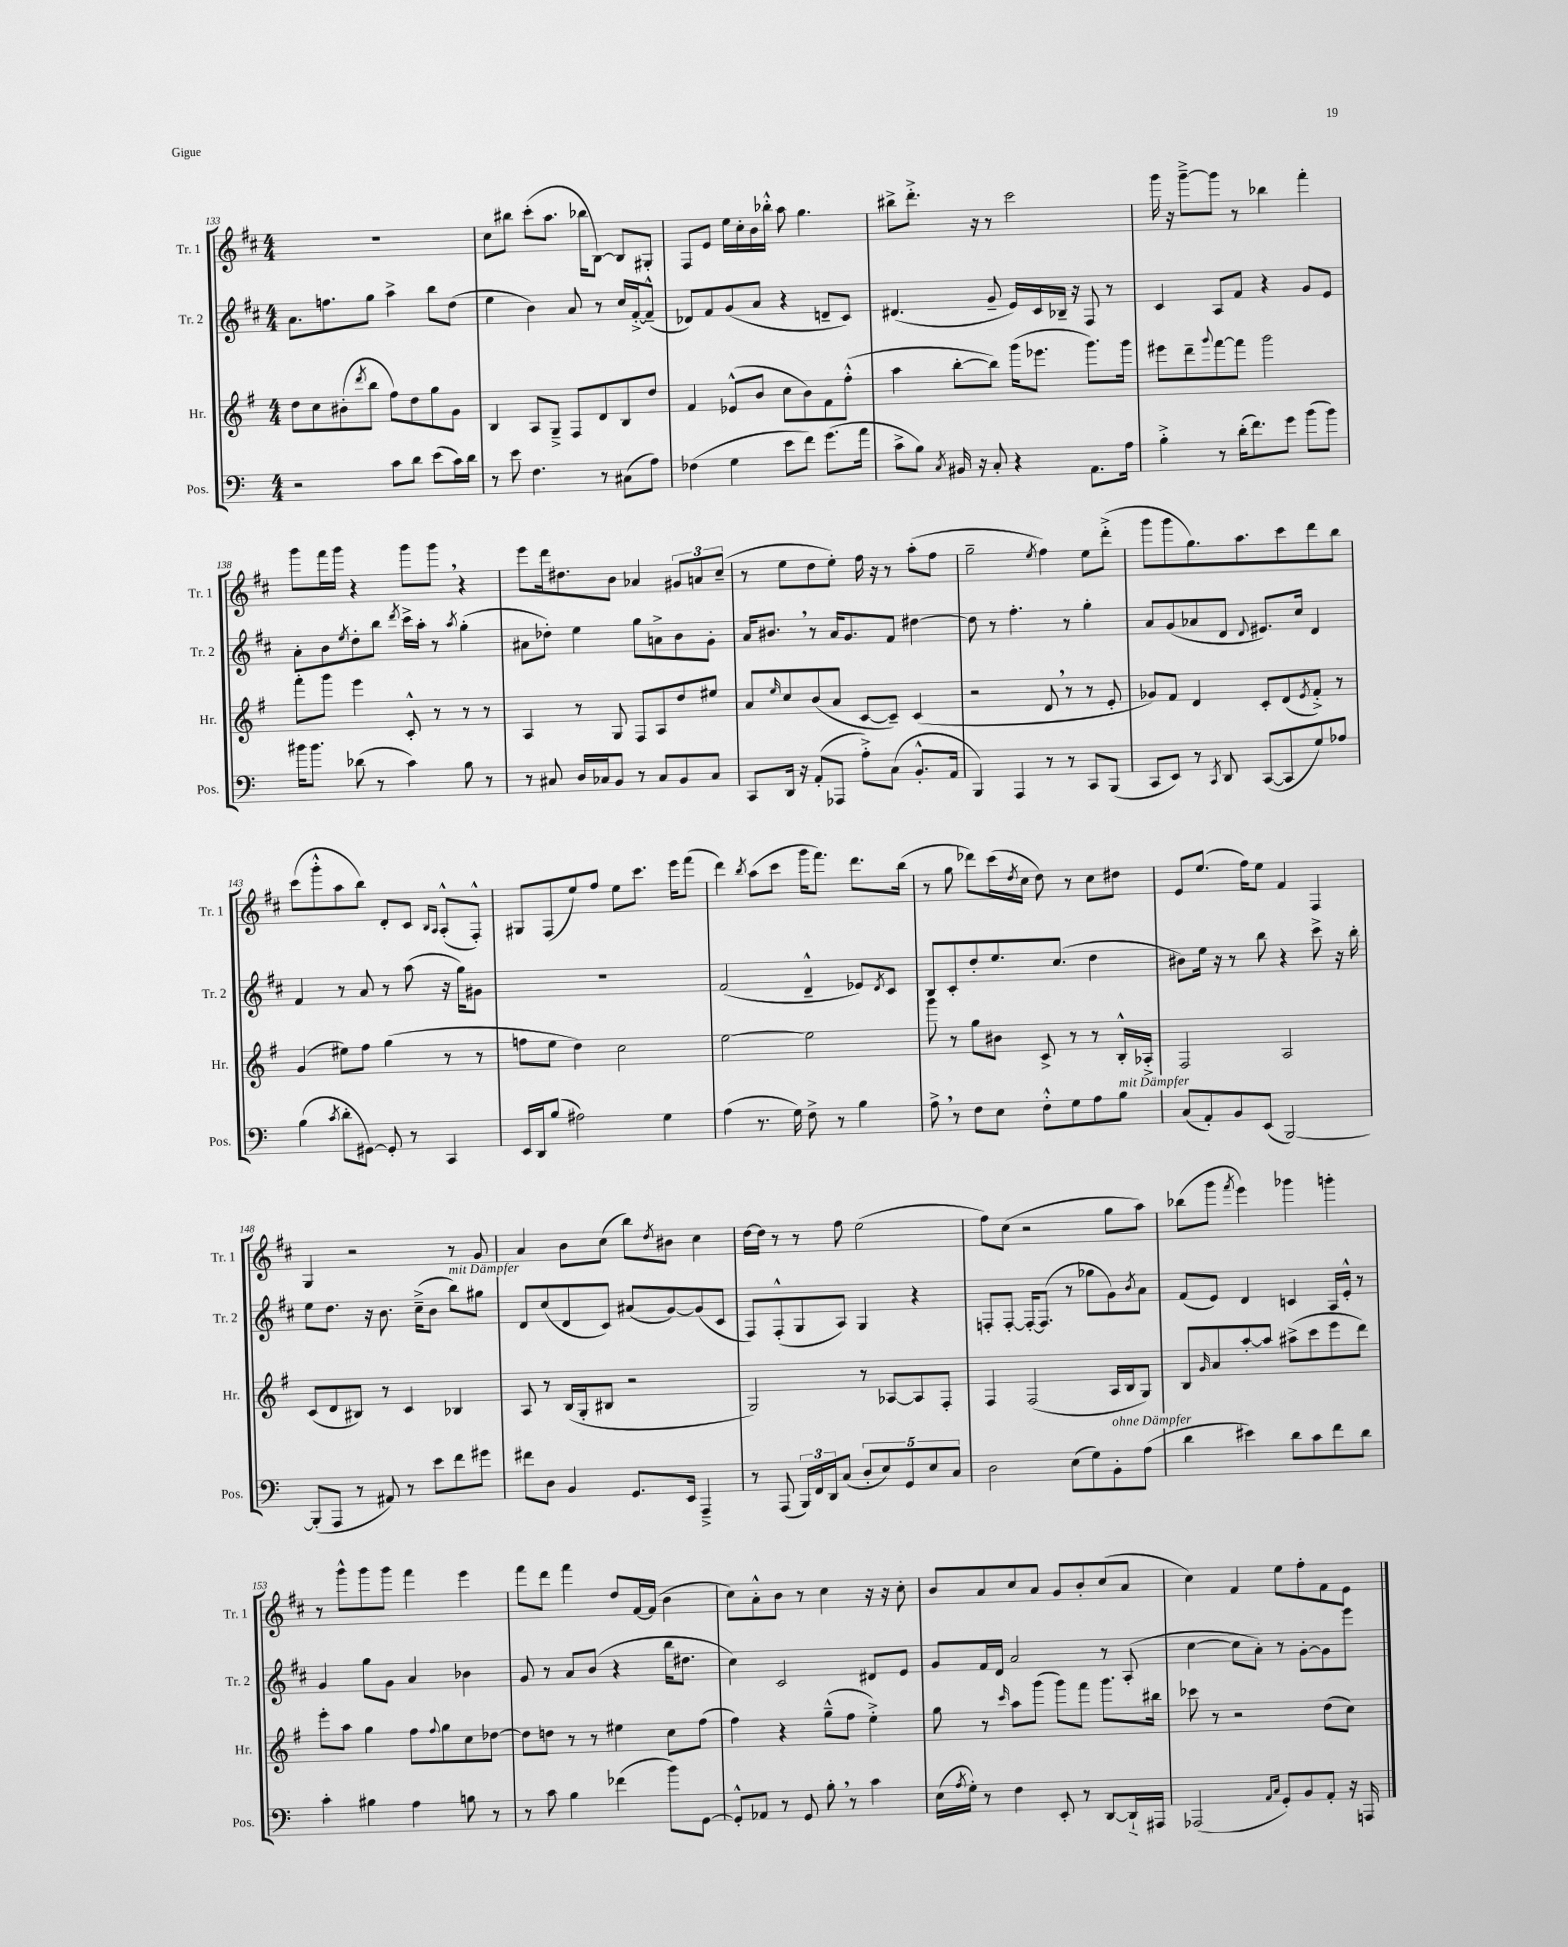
<<
\new StaffGroup <<
\new Staff = "s0" \with { instrumentName = "Tr. 1" shortInstrumentName = "Tr. 1" } {
    \clef treble \key d \major \numericTimeSignature \time 4/4
    R1 |
    cis''8 bis''8 cis'''8-.( a''8. bes''16 b8~) b8 gis8-. |
    fis8 e'8 e''16 cis''16-. b'16 bes''16-.-^ a''8 g''4. |
    bis''8-> d'''8.-.-> r16 r8 cis'''2 |
    g'''16 r16 g'''8~---> g'''8 r8 bes''4 fis'''4-. |
    g'''8 fis'''16 g'''16 r4 g'''8 g'''8 \breathe r4 |
    e'''8 d'''16 dis''8. b'8 aes'4 \tuplet 3/2 { gis'8 a'8 cis''8--( } |
    r8 e''8 d''8 e''8-.) fis''16 r16 r8 a''8-.( fis''8 |
    g''2-- \acciaccatura { e''8 } fis''4) e''8 d'''8-.->( |
    g'''8 g'''8 g''8.) a''8. cis'''8 d'''8 b''8 |
    cis'''8( g'''8-.-^ a''8 b''8) d'8-. cis'8 \grace { b16 a16 } a8-.-^( fis8-.-^) |
    gis8 fis8( e''8) fis''8 e''8 cis'''8. e'''16 fis'''8( |
    d'''4) \acciaccatura { b''8 } a''8( cis'''8 g'''16 fis'''8.) d'''8. b''16( |
    r8 g''8 des'''8) cis'''16( \acciaccatura { d''8 } cis''16 d''8) r8 cis''8 dis''8 |
    e'8 e''8.( fis''16) e''8 fis'4 fis4 |
    g4 r2 r8 g'8 |
    a'4 b'8 cis''8( b''8) \acciaccatura { d''8 } bis'8 cis''4 |
    d''16~ d''16 r8 r8 fis''8 e''2( |
    fis''8) cis''8( r2 g''8 a''8) |
    bes''8( g'''8 \acciaccatura { fis'''8 } e'''4) ges'''4 g'''4-. |
    r8 g'''8-^ g'''8 g'''8 fis'''4 e'''4 |
    fis'''8 d'''8 fis'''4 d''8 fis'16~ fis'16( b'4 |
    cis''8) a'8-.-^ b'8 r8 cis''4 r16 r16 cis''8-. |
    b'8 a'8 cis''8 a'8 g'8 b'8-. cis''8( a'8 |
    cis''4) fis'4 e''8 fis''8-. fis'8 e'8 \bar "|." |
}
\new Staff = "s1" \with { instrumentName = "Tr. 2" shortInstrumentName = "Tr. 2" } {
    \clef treble \key d \major \numericTimeSignature \time 4/4
    a'8. f''8. g''8 a''4-> b''8 d''8( |
    e''4 b'4) a'8 r8 cis''16 fis'16~-.-> fis'8---^( |
    des'8) fis'8 g'8( a'8 r4 d'8-- cis'8) |
    dis'4.( g'8-- e'16) cis'16 bes16-- r16 fis8 r8 |
    cis'4 a8 fis'8 r4 g'8 e'8 |
    a'8-. b'8 \acciaccatura { e''8 } d''8-. b''8 \acciaccatura { d'''8 } cis'''16-> a''16-. r8 \acciaccatura { a''8 } g''4-.( |
    ais'8 des''8-.) e''4 g''8 a'8-> b'8 g'8-. |
    a'16 bis'8. \breathe r8 a'16 g'8. fis'8 dis''4~ |
    dis''8 r8 fis''4.-. r8 g''4-. |
    a'8 g'8( aes'8 d'8 \appoggiatura { d'8 } eis'8.) cis''16 d'4 |
    fis'4 r8 a'8 r8 a''8( r16 g''16) gis'8 |
    R1 |
    fis'2( d'4---^ ees'8) \acciaccatura { d'8 } cis'8 |
    b8 cis'8-. d''8-. e''8. cis''8.( d''4 |
    bis'8) e''16 r16 r8 b''8 r4 cis'''8-> r16 b''16-. |
    e''8 d''8. r16 b'8. cis''16--->( b'8 b''8^\markup { \italic "mit Dämpfer" }) gis''8 |
    d'8 cis''8( d'8 cis'8) ais'8( g'8~) g'8( cis'8 |
    fis8) fis8-.-^( g8 a8) g4 r4 |
    f8-. f8~-. f16~-. f8.( r8 ges''8 g'8) \acciaccatura { b'8 } a'8 |
    fis'8( e'8) d'4 c'4 a16 e'16-.-^ r8 |
    g'4 g''8 g'8 a'4 bes'4 |
    g'8 r8 a'8 b'8( r4 b''16 dis''8. |
    cis''4) cis'2 dis'8 e'8 |
    g'8 fis'16 d'16 a'2 r8 a8-.( |
    cis''4~ cis''8 a'8-.) r8 g'8~-. g'8 e'''8 \bar "|." |
}
\new Staff = "s2" \with { instrumentName = "Hr." shortInstrumentName = "Hr." } {
    \clef treble \key g \major \numericTimeSignature \time 4/4
    d''8 c''8 bis'8-.( \acciaccatura { d'''8 } b''8 fis''8) d''8 g''8 g'8 |
    b4 a8 g8---> fis8 d'8 b8 d''8 |
    fis'4 ees'8-^( b'8 c''8 b'8) fis'8 fis''8-.-^( |
    a''4 b''8~-. b''8) g'''16( ees'''8. g'''8.) g'''16 |
    eis'''8 d'''8-- \appoggiatura { g'''8 } fis'''8~ fis'''8 g'''2 |
    fis'''8-. g'''8 e'''4 c'8-.-^ r8 r8 r8 |
    a4 r8 g8 fis8 a8 d''8 eis''8 |
    a'8 \grace { e''16 } c''8 b'8( a'8 c'8~ c'8--) c'4( |
    r2 d'8 \breathe r8 r8 e'8-. |
    ges'8) fis'8 d'4 c'8-. d'8( \acciaccatura { e'8 } fis'8-.->) r8 |
    g'4( eis''8) fis''8 g''4( r8 r8 |
    f''8 e''8 d''4) c''2 |
    e''2~ e''2 |
    g'''8 r8 g''8 bis'8 c'8-> r8 r8 b16-.-^ aes16-.-> |
    fis2 a2 |
    c'8( d'8 bis8) r8 c'4 bes4 |
    a8 r8 b16( g16-. bis8 r2 |
    g2) r8 aes8~ aes8 fis8-. |
    fis4 fis2( a16 b16 g8) |
    b8 \grace { g'16 } a'8 a''8~-. a''8 ais''8->( c'''8 e'''8 d'''8) |
    e'''8-. a''8 g''4 fis''8 \appoggiatura { fis''8 } g''8 c''8 des''8~ |
    des''8 d''8 r8 r8 eis''4 c''8 fis''8( |
    fis''4) r4 g''8---^( fis''8 e''4-.->) |
    g''8 r8 \grace { c'''16 } a''8 g'''8( g'''8) fis'''8 g'''8. bis''16 |
    ces'''8 r8 r2 d''8( c''8) \bar "|." |
}
\new Staff = "s3" \with { instrumentName = "Pos." shortInstrumentName = "Pos." } {
    \clef bass \key c \major \numericTimeSignature \time 4/4
    r2 c'8 d'8 e'8( c'16) d'16 |
    r8 e'8 f4. r8 cis8( a8) |
    fes4( g4 e'8 f'8) g'8.( a'16 |
    c'8-> b8) \acciaccatura { c8 } bis,16 r16 c8-. r4 a,8. a16 |
    b4-.-> r8 d'16-.( f'8.) g'8 b'8( b'8) |
    bis'16 bis'8. des'8( r8 c'4) b8 r8 |
    r8 cis8 d16 ces16 b,8 r8 ces8 b,8 ces8 |
    c,8 d,16 r16 a,8-.( aes,,8 a8-.->) c8( b,8.-.-^ a,16 |
    b,,4) a,,4 r8 r8 c,8 b,,8( |
    c,8 e,8) r8 \acciaccatura { c,8 } d,8 c,8~( c,8 g8) aes8 |
    b4( \acciaccatura { c'8 } d'8-. gis,8~) gis,8-. r8 c,4 |
    e,16 d,16 b8( ais2) g4 |
    a4( r8. g16) f8-> r8 b4 |
    a8-> \breathe r8 f8 e8 f8-.-^ g8 a8 b8^\markup { \italic "mit Dämpfer" } |
    c8( a,8-.) b,8 e,8( b,,2~) |
    b,,8-.( a,,8 r8 ais,8) r8 e'8 f'8 gis'8 |
    fis'8 d8 b,4 g,8. e,16 a,,4---> |
    r8 a,,8( \tuplet 3/2 { b,,16) f,16 d,16 } c8( \tuplet 5/4 { d8-. e8) g,8 e8 c8 } |
    d2 e8( g8) b,8-.^\markup { \italic "ohne Dämpfer" } a8( |
    d'4 eis'4) d'8 c'8 f'8 d'8 |
    c'4-. bis4 a4 b8 r8 |
    r8 c'8 b4 fes'4( b'8) g,8~ |
    g,8-.-^ aes,8 r8 g,8 b8-. \breathe r8 c'4 |
    e16( \acciaccatura { a8 } g16-.) r8 f4 e,8-. r8 d,8~ d,16-!-> ais,,16 |
    aes,,2( \grace { a,16 c16 } g,8-.) b,8 a,8-. r16 a,,16 \bar "|." |
}
>>
>>
\layout { \context { \Score currentBarNumber = #133 } }
